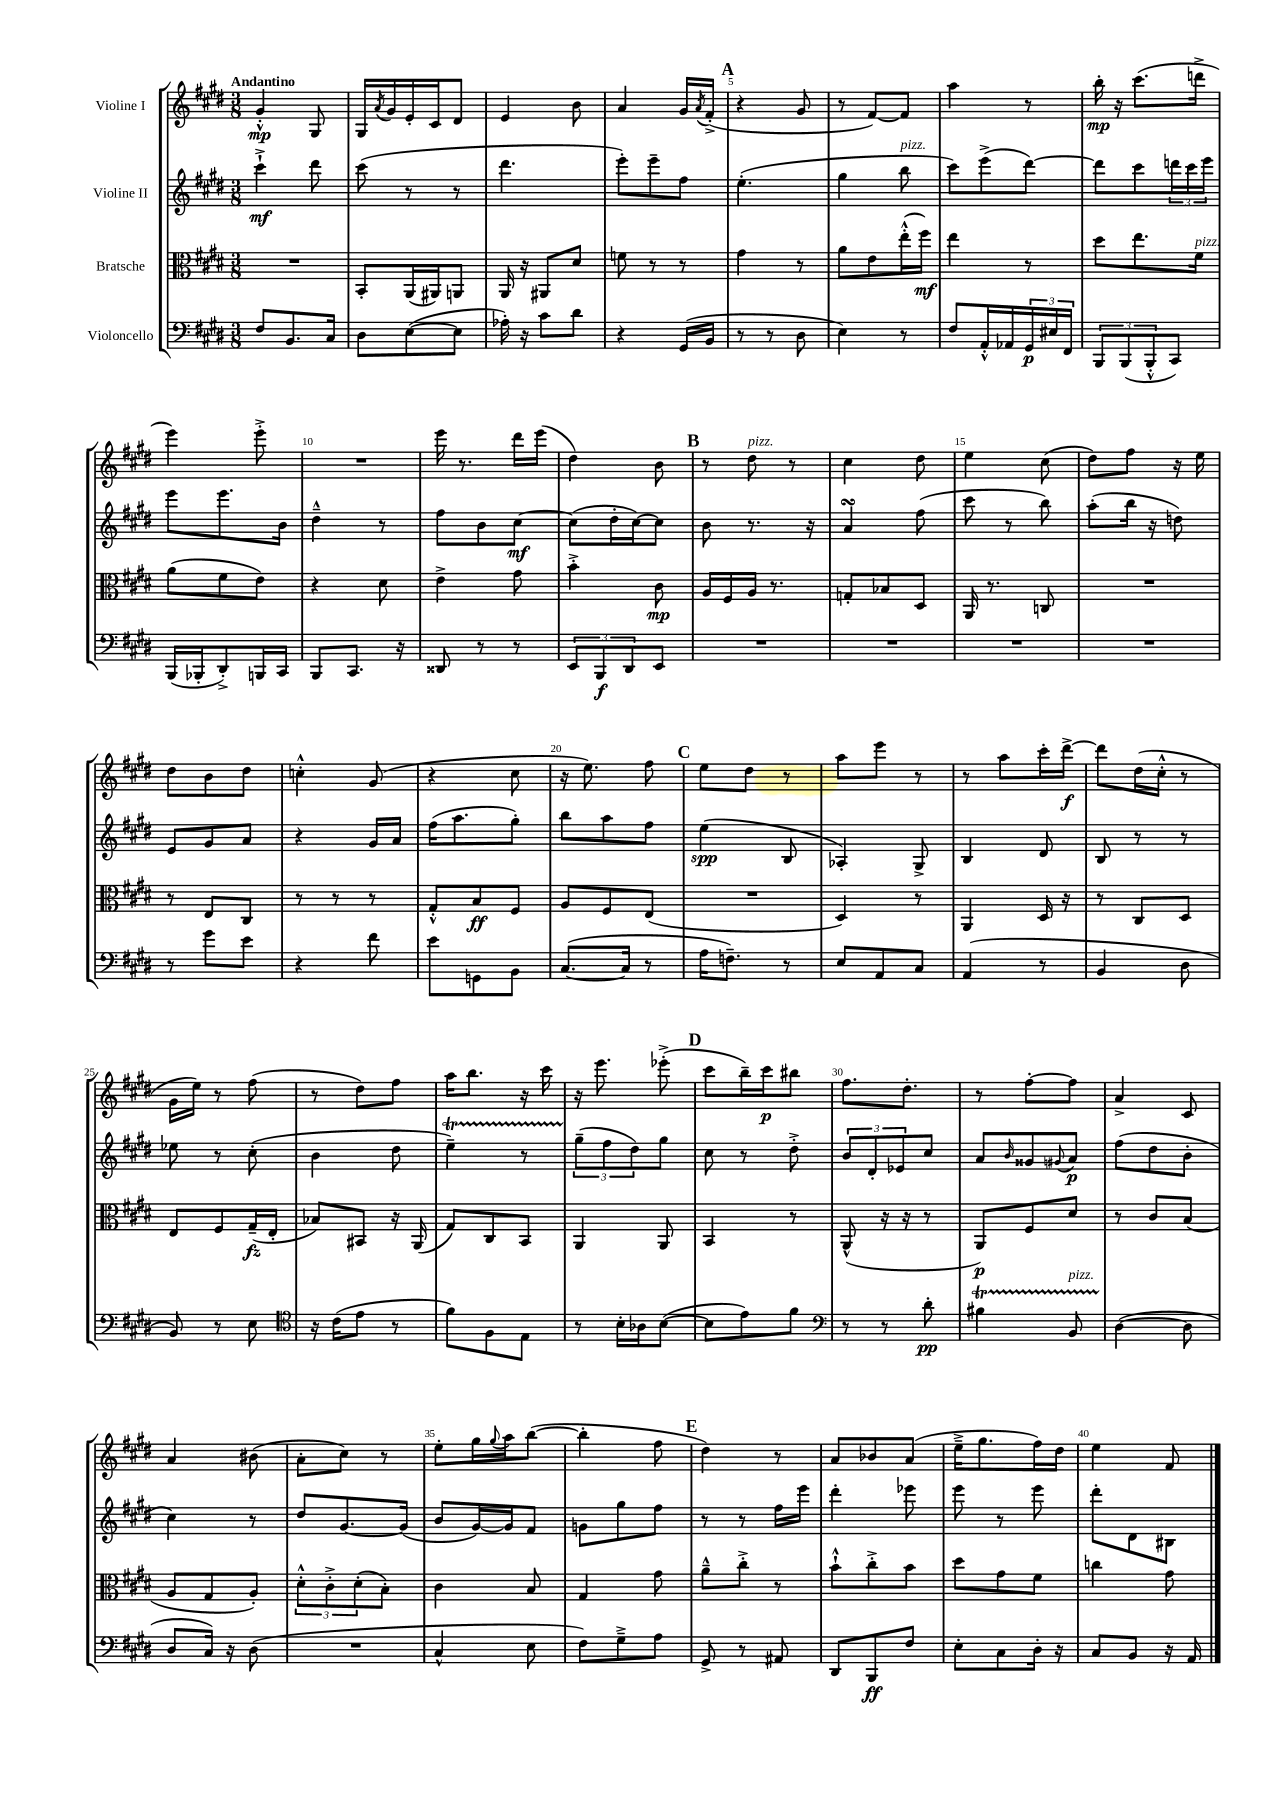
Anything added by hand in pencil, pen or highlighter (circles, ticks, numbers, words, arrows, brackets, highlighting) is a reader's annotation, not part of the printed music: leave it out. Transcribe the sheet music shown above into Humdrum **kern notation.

**kern	**dynam	**kern	**dynam	**kern	**dynam	**kern	**dynam
*part4	*part4	*part3	*part3	*part2	*part2	*part1	*part1
*staff4	*staff4	*staff3	*staff3	*staff2	*staff2	*staff1	*staff1
*I"Violoncello	*	*I"Bratsche	*	*I"Violine II	*	*I"Violine I	*
*clefF4	*	*clefC3	*	*clefG2	*	*clefG2	*
*k[f#c#g#d#]	*	*k[f#c#g#d#]	*	*k[f#c#g#d#]	*	*k[f#c#g#d#]	*
*M3/8	*	*M3/8	*	*M3/8	*	*M3/8	*
=1	=1	=1	=1	=1	=1	=1	=1
!	!	!	!	!	!	!LO:TX:a:B:t=Andantino	!
8F#/L	.	4.r	.	4ccc#`^\	mf	4g#'^^/	mp
8.BB/	.	.	.	.	.	.	.
.	.	.	.	8ddd#\	.	8G#/	.
16C#/Jk	.	.	.	.	.	.	.
=2	=2	=2	=2	=2	=2	=2	=2
8D#\L	.	8BB'/L	.	(8ccc#\	.	16G#/LL	.
.	.	.	.	.	.	8qa/	.
.	.	.	.	.	.	16g#/	.
([8E\	.	(16AA/L	.	8r	.	16e'/	.
.	.	16AA#X/J)	.	.	.	16c#/J	.
8E\J]	.	8AAn/J	.	8r	.	8d#/J	.
=3	=3	=3	=3	=3	=3	=3	=3
16A-X'\)	.	16AA/	.	4.ddd#\	.	4e/	.
16r	.	16r	.	.	.	.	.
8c#\L	.	8AA#X/L	.	.	.	.	.
8d#\J	.	8d#/J	.	.	.	8b\	.
=4	=4	=4	=4	=4	=4	=4	=4
4r	.	8fn\	.	8eee'\L)	.	4a/	.
.	.	8r	.	8eee~\	.	.	.
(16GG#/LL	.	8r	.	8ff#\J	.	16g#/LL	.
.	.	.	.	.	.	8qa/	.
16BB/JJ	.	.	.	.	.	(16f#'^/JJ	.
!!LO:REH:place=s1:t=A
=5	=5	=5	=5	=5	=5	=5	=5
8r	.	4g#\	.	(4.ee'\	.	4r	.
8r	.	.	.	.	.	.	.
8D#\	.	8r	.	.	.	8g#/	.
=6	=6	=6	=6	=6	=6	=6	=6
4E\)	.	8a\L	.	4gg#\	.	8r	.
.	.	8e\	.	.	.	[8f#/L)	.
!	!	!	!	!LO:TX:a:i:t=pizz.	!	!	!
8r	.	(16ee'^^\L	.	8bb\	.	8f#/J]	.
.	.	16ff#\JJ)	mf	.	.	.	.
=7	=7	=7	=7	=7	=7	=7	=7
8F#/L	.	4ee\	.	8ccc#\L)	.	4aa\	.
16AA'^^/L	.	.	.	(8eee^\	.	.	.
16AA-X/	.	.	.	.	.	.	.
24GG#/	p	8r	.	[8ddd#\J)	.	8r	.
24E#X/	.	.	.	.	.	.	.
24FF#/JJ	.	.	.	.	.	.	.
=8	=8	=8	=8	=8	=8	=8	=8
12BBB/L	.	8dd#\L	.	8ddd#\L]	.	16bb'\	mp
.	.	.	.	.	.	16r	.
(12BBB/	.	.	.	.	.	.	.
.	.	8.ee\	.	8ccc#\	.	(8.ccc#\L	.
12BBB'^^/	.	.	.	.	.	.	.
8CC#/J)	.	.	.	24dddn\L	.	.	.
.	.	.	.	24ccc#\	.	.	.
!	!	!LO:TX:a:i:t=pizz.	!	!	!	!	!
.	.	16f#\Jk	.	.	.	16dddn^\Jk	.
.	.	.	.	24eee\JJ	.	.	.
!!LO:LB:g=z
=9	=9	=9	=9	=9	=9	=9	=9
(16BBB/LL	.	(8a\L	.	8eee\L	.	4eee\)	.
16BBB-X'/J	.	.	.	.	.	.	.
8DD#'^/)	.	8f#\	.	8.eee\	.	.	.
16BBBn/L	.	8e\J)	.	.	.	8eee'^\	.
16CC#/JJ	.	.	.	16b\Jk	.	.	.
=10	=10	=10	=10	=10	=10	=10	=10
8BBB/L	.	4r	.	4dd#~^^\	.	4.r	.
8.CC#/J	.	.	.	.	.	.	.
.	.	8d#\	.	8r	.	.	.
16r	.	.	.	.	.	.	.
=11	=11	=11	=11	=11	=11	=11	=11
8DD##X/	.	4e^\	.	8ff#\L	.	16eee\	.
.	.	.	.	.	.	8.r	.
8r	.	.	.	8b\	.	.	.
8r	.	8g#\	.	[8cc#\J	mf	16ddd#\LL	.
.	.	.	.	.	.	(16eee\JJ	.
=12	=12	=12	=12	=12	=12	=12	=12
12EE/L	.	4b'^\	.	(8cc#\L]	.	4dd#\)	.
12BBB/	f	.	.	.	.	.	.
.	.	.	.	16dd#'\L	.	.	.
12DD#/	.	.	.	.	.	.	.
.	.	.	.	[16cc#\J)	.	.	.
8EE/J	.	8c#\	mp	8cc#\J]	.	8b\	.
!!LO:REH:place=s1:t=B
=13	=13	=13	=13	=13	=13	=13	=13
4.r	.	16A/LL	.	8b\	.	8r	.
.	.	16F#/	.	.	.	.	.
!	!	!	!	!	!	!LO:TX:a:i:t=pizz.	!
.	.	16A/JJ	.	8.r	.	8dd#\	.
.	.	8.r	.	.	.	.	.
.	.	.	.	.	.	8r	.
.	.	.	.	16r	.	.	.
=14	=14	=14	=14	=14	=14	=14	=14
4.r	.	8Gn'/L	.	4asSSs/	.	4cc#\	.
.	.	8B-X/	.	.	.	.	.
.	.	8D#/J	.	(8ff#\	.	8dd#\	.
=15	=15	=15	=15	=15	=15	=15	=15
4.r	.	16AA/	.	8ccc#\	.	4ee\	.
.	.	8.r	.	.	.	.	.
.	.	.	.	8r	.	.	.
.	.	8Cn/	.	8bb\)	.	(8cc#\	.
=16	=16	=16	=16	=16	=16	=16	=16
4.r	.	4.r	.	(8aa'\L	.	8dd#\L)	.
.	.	.	.	16bb\Jk	.	8ff#\J	.
.	.	.	.	16r	.	.	.
.	.	.	.	8ddn\)	.	16r	.
.	.	.	.	.	.	16ee\	.
!!LO:LB:g=z
=17	=17	=17	=17	=17	=17	=17	=17
8r	.	8r	.	8e/L	.	8dd#\L	.
8g#\L	.	8E/L	.	8g#/	.	8b\	.
8e\J	.	8C#/J	.	8a/J	.	8dd#\J	.
=18	=18	=18	=18	=18	=18	=18	=18
4r	.	8r	.	4r	.	4ccn'^^\	.
.	.	8r	.	.	.	.	.
8f#\	.	8r	.	16g#/LL	.	(8g#/	.
.	.	.	.	16a/JJ	.	.	.
=19	=19	=19	=19	=19	=19	=19	=19
8e\L	.	8G#'^^/L	.	(16ff#\KL	.	4r	.
.	.	.	.	8.aa\	.	.	.
8GGn\	.	8B/	ff	.	.	.	.
8BB\J	.	8F#/J	.	8gg#'\J)	.	8cc#\	.
=20	=20	=20	=20	=20	=20	=20	=20
([8.C#/L	.	8A/L	.	8bb\L	.	16r	.
.	.	.	.	.	.	8.ee\)	.
.	.	8F#/	.	8aa\	.	.	.
16C#/Jk]	.	.	.	.	.	.	.
8r	.	(8E/J	.	8ff#\J	.	8ff#\	.
!!LO:REH:place=s1:t=C
=21	=21	=21	=21	=21	=21	=21	=21
16A\KL	.	4.r	.	(4ee\	spp	8ee\L	.
8.Fn~\J)	.	.	.	.	.	.	.
.	.	.	.	.	.	8dd#\J	.
8r	.	.	.	8B/	.	8r	.
=22	=22	=22	=22	=22	=22	=22	=22
8E/L	.	4D#/)	.	4A-X'/)	.	8aa\L	.
8AA/	.	.	.	.	.	8eee\J	.
8C#/J	.	8r	.	8G#^/	.	8r	.
=23	=23	=23	=23	=23	=23	=23	=23
(4AA/	.	4AA/	.	4B/	.	8r	.
.	.	.	.	.	.	8aa\L	.
8r	.	16D#/	.	8d#/	.	16ccc#'\L	.
.	.	16r	.	.	.	[16ddd#^\JJ	f
=24	=24	=24	=24	=24	=24	=24	=24
4BB/	.	8r	.	8B/	.	8ddd#\L]	.
.	.	8C#/L	.	8r	.	(16dd#\L	.
.	.	.	.	.	.	16cc#'^^\JJ	.
8D#\	.	8D#/J	.	8r	.	8r	.
!!LO:LB:g=z
=25	=25	=25	=25	=25	=25	=25	=25
8BB/)	.	8E/L	.	8ee-X\	.	16g#\LL	.
.	.	.	.	.	.	16ee\JJ)	.
8r	.	8F#/	.	8r	.	8r	.
8E\	.	(16G#~/L	fz	(8cc#'\	.	(8ff#\	.
.	.	16E'/JJ	.	.	.	.	.
=26	=26	=26	=26	=26	=26	=26	=26
*clefC4	*	*	*	*	*	*	*
16r	.	8B-X/L)	.	4b\	.	8r	.
(16c#\KL	.	.	.	.	.	.	.
8e\J	.	8BB#X/J	.	.	.	8dd#\L)	.
8r	.	16r	.	8dd#\	.	8ff#\J	.
.	.	(16AA/	.	.	.	.	.
=27	=27	=27	=27	=27	=27	=27	=27
8f#\L)	.	8G#/L)	.	4eeT~\)	.	16aa\KL	.
.	.	.	.	.	.	8.bb\J	.
8F#\	.	8C#/	.	.	.	.	.
8E\J	.	8BB/J	.	8r	.	16r	.
.	.	.	.	.	.	16ccc#\	.
=28	=28	=28	=28	=28	=28	=28	=28
8r	.	4AA/	.	(12gg#~\L	.	16r	.
.	.	.	.	.	.	8.eee\	.
.	.	.	.	12ff#\	.	.	.
16B'\LL	.	.	.	.	.	.	.
.	.	.	.	12dd#\)	.	.	.
16A-X\J	.	.	.	.	.	.	.
([8B\J	.	8AA/	.	8gg#\J	.	(8eee-X'^\	.
!!LO:REH:place=s1:t=D
=29	=29	=29	=29	=29	=29	=29	=29
8B\L]	.	4BB/	.	8cc#\	.	8ccc#\L	.
8e\)	.	.	.	8r	.	16bb~\L)	.
.	.	.	.	.	.	16ccc#\J	p
8f#\J	.	8r	.	8dd#'^\	.	8bb#X\J	.
=30	=30	=30	=30	=30	=30	=30	=30
*clefF4	*	*	*	*	*	*	*
8r	.	(8AA^^/	.	12b/L	.	8.ff#\L	.
.	.	.	.	12d#'/	.	.	.
8r	.	16r	.	.	.	.	.
.	.	.	.	12e-X/	.	.	.
.	.	16r	.	.	.	8.dd#'\J	.
8d#'\	pp	8r	.	8cc#/J	.	.	.
=31	=31	=31	=31	=31	=31	=31	=31
4B#Xt\	.	8AA/L)	p	8a/L	.	8r	.
.	.	.	.	16qqb/	.	.	.
.	.	8F#/	.	8g##X/	.	[8ff#'\L	.
.	.	.	.	8qqg#X/	.	.	.
!LO:TX:a:i:t=pizz.	!	!	!	!	!	!	!
8BBTTT/	.	8d#/J	.	8a/J	p	8ff#\J]	.
=32	=32	=32	=32	=32	=32	=32	=32
([4D#\	.	8r	.	(8ff#\L	.	4a^/	.
.	.	8c#/L	.	8dd#\	.	.	.
8D#\]	.	(8B/J	.	8b'\J	.	8c#/	.
!!LO:LB:g=z
=33	=33	=33	=33	=33	=33	=33	=33
8D#/L	.	8A/L	.	4cc#\)	.	4a/	.
16C#/Jk)	.	8G#/	.	.	.	.	.
16r	.	.	.	.	.	.	.
(8D#\	.	8A'/J)	.	8r	.	(8b#X\	.
=34	=34	=34	=34	=34	=34	=34	=34
4.r	.	12d#'^^\L	.	8dd#/L	.	8a'\L	.
.	.	12c#'^\	.	.	.	.	.
.	.	.	.	[8.g#/	.	8cc#\J)	.
.	.	(12d#'\	.	.	.	.	.
.	.	8B'\J)	.	.	.	8r	.
.	.	.	.	(16g#/Jk]	.	.	.
=35	=35	=35	=35	=35	=35	=35	=35
4C#^^/	.	4c#\	.	8b/L	.	8ee'\L	.
.	.	.	.	[16g#/L)	.	16gg#\L	.
.	.	.	.	.	.	8qqgg#/	.
.	.	.	.	16g#/J]	.	16aa\J	.
8E\	.	8B/	.	8f#/J	.	([8bb\J	.
=36	=36	=36	=36	=36	=36	=36	=36
8F#\L)	.	4G#/	.	8gn\L	.	4bb'\]	.
8G#~^\	.	.	.	8gg#\	.	.	.
8A\J	.	8g#\	.	8ff#\J	.	8ff#\	.
!!LO:REH:place=s1:t=E
=37	=37	=37	=37	=37	=37	=37	=37
8GG#^/	.	8a~^^\L	.	8r	.	4dd#\)	.
8r	.	8cc#'^\J	.	8r	.	.	.
8AA#X/	.	8r	.	16ff#\LL	.	8r	.
.	.	.	.	16eee\JJ	.	.	.
=38	=38	=38	=38	=38	=38	=38	=38
8DD#/L	.	8b`^^\L	.	4ddd#'\	.	8a/L	.
8BBB/	ff	8cc#'^\	.	.	.	8b-X/	.
8F#/J	.	8b\J	.	8eee-X\	.	(8a/J	.
=39	=39	=39	=39	=39	=39	=39	=39
8E'\L	.	8dd#\L	.	8eee\	.	16ee~^\KL	.
.	.	.	.	.	.	8.gg#\	.
8C#\	.	8g#\	.	8r	.	.	.
16D#'\Jk	.	8f#\J	.	8eee\	.	16ff#\L)	.
16r	.	.	.	.	.	16dd#\JJ	.
=40	=40	=40	=40	=40	=40	=40	=40
8C#/L	.	4ccn\	.	8ddd#'\L	.	4ee\	.
8BB/J	.	.	.	8d#\	.	.	.
16r	.	8g#\	.	8B#X\J	.	8f#/	.
16AA/	.	.	.	.	.	.	.
==	==	==	==	==	==	==	==
*-	*-	*-	*-	*-	*-	*-	*-
